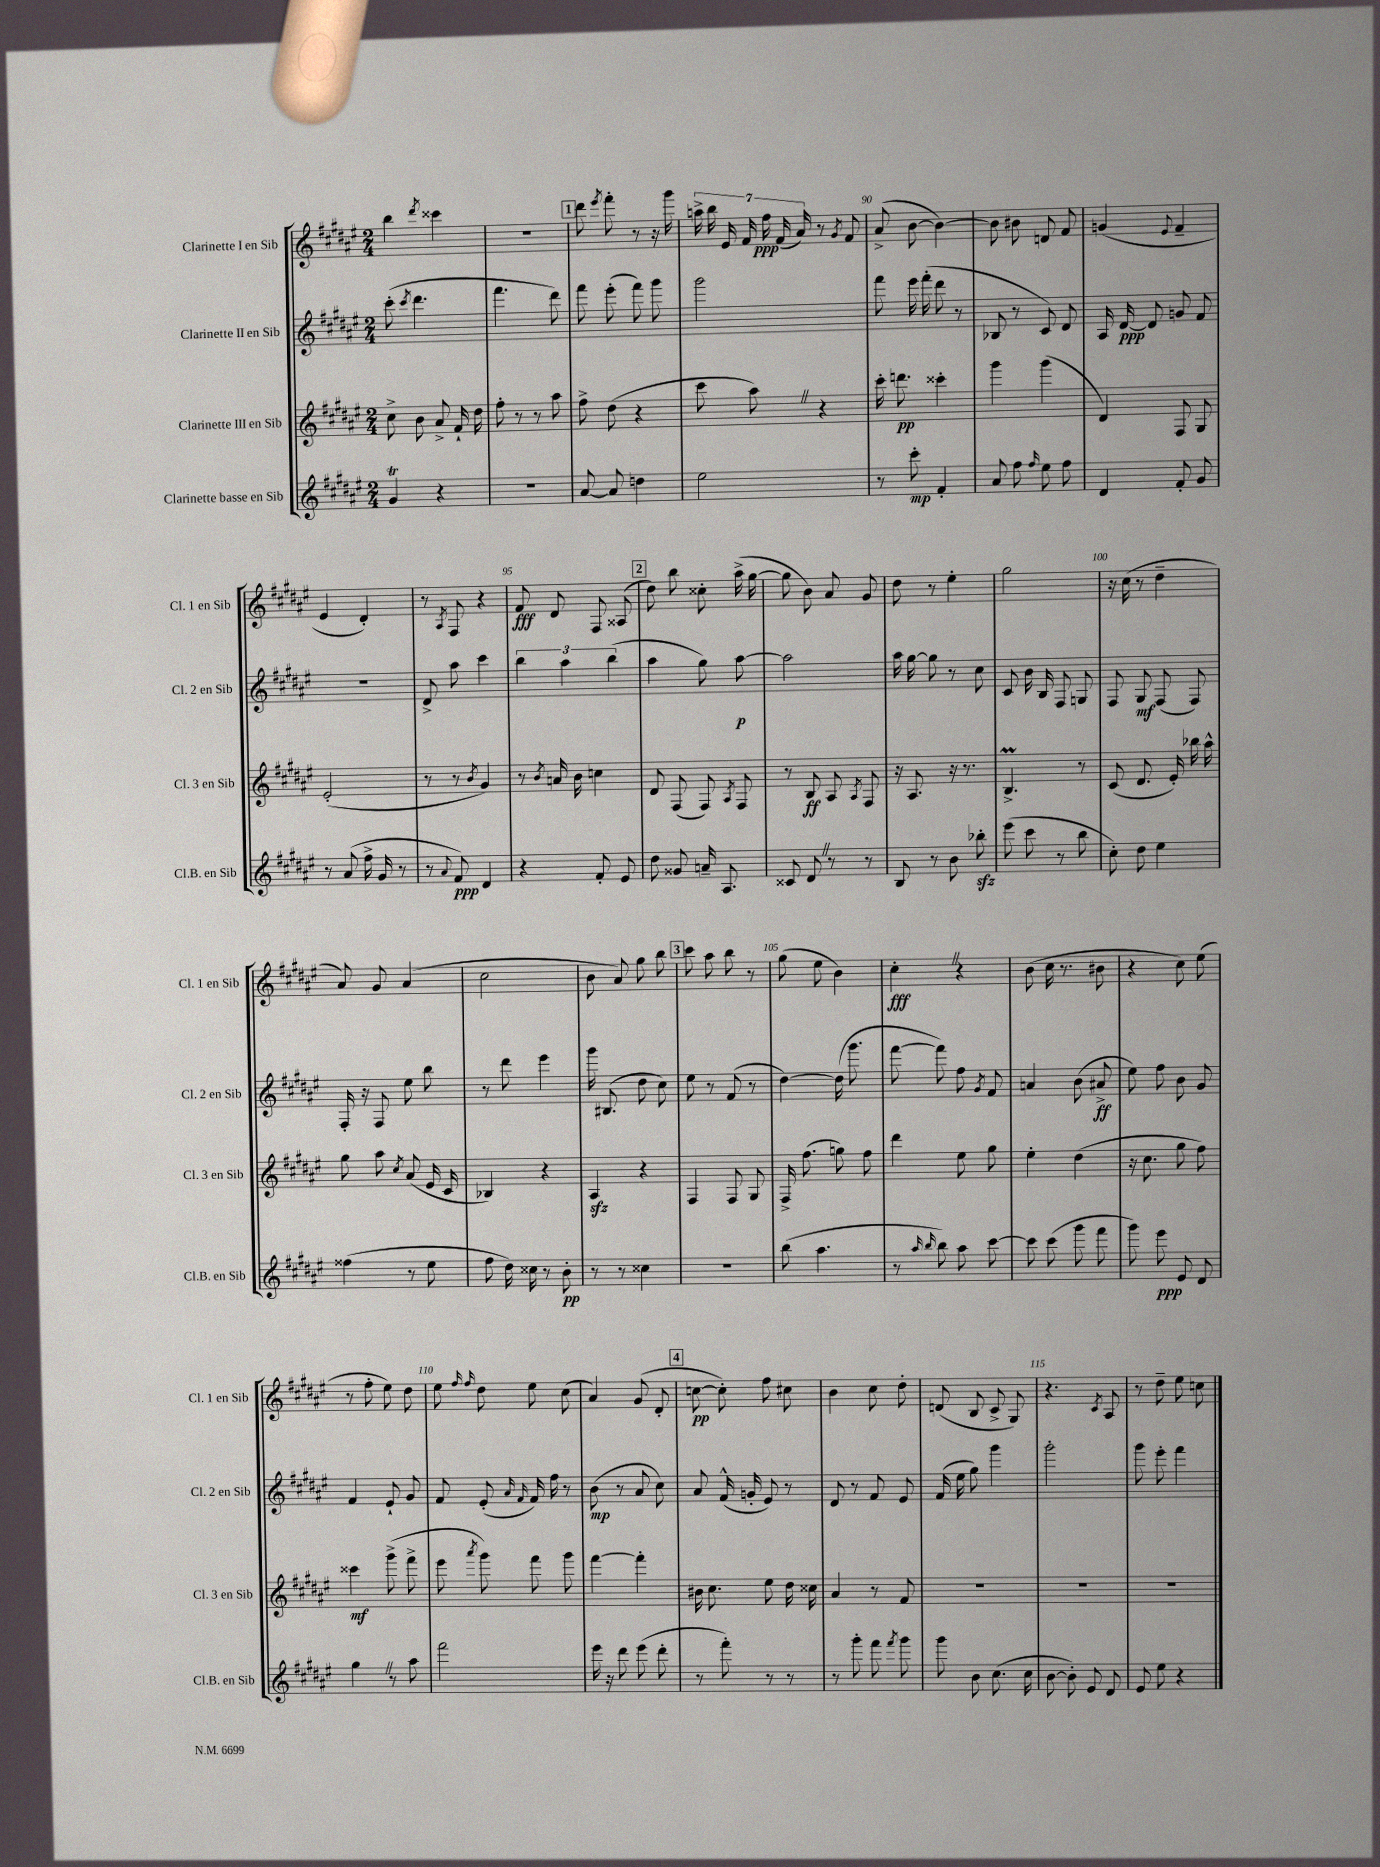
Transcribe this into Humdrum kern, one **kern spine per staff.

**kern	**kern	**kern	**kern
*staff4	*staff3	*staff2	*staff1
*clefG2	*clefG2	*clefG2	*clefG2
*k[f#c#g#d#a#e#]	*k[f#c#g#d#a#e#]	*k[f#c#g#d#a#e#]	*k[f#c#g#d#a#e#]
*M2/4	*M2/4	*M2/4	*M2/4
4g#/	8cc#^\	(8ccc#'\	4bb\
.	.	8qccc#/	.
.	8b\	4.ddd#\	.
.	.	.	8qddd#/
4r	8a#^/	.	4ccc##\
.	16f#`/	.	.
.	16dd#\	.	.
=	=	=	=
2r	8ff#'\	4.fff#\	2r
.	8r	.	.
.	8r	.	.
.	8aa#\	8ddd#\)	.
=	=	=	=
[8a#/	8ff#^\	8fff#\	8ddd#\
.	.	.	8qeee#/
8a#/]	(8dd#\	(8eee#'\	8fff#'\
4dd\	4r	8fff#\)	8r
.	.	8ggg#\	16r
.	.	.	16ggg#\
=	=	=	=
2ee#\	8ccc#\	2ggg#\	28aa^\
.	.	.	28bb\
.	.	.	28e#/
.	.	.	28f#/
.	8aa#\)	.	.
.	.	.	28ff#\
.	.	.	(28f#/
.	.	.	28a#/)
.	4r	.	8r
.	.	.	8qg#/
.	.	.	8f#/
=	=	=	=
8r	16ccc#'\	8fff#\	(8a#^/
.	8.ddd\	.	.
8ccc#'\	.	16eee#\	[8b\
.	.	(16fff#'\	.
4f#'/	4ccc##'\	8ddd#\	4b\_)
.	.	8r	.
=	=	=	=
8a#/	4ggg#\	8B-/	8b\]
8ff#\	.	8r	8b#\
16qqff#/	.	.	.
8ee#\	(4ggg#\	8c#/)	8d/
8ff#\	.	8d#/	8f#/
=	=	=	=
4d#/	4d#/)	16A#/	(4g/
.	.	[16d#/	.
.	.	8d#/]	.
.	.	.	8qqe#/
8f#'/	8F#/	8g/	4f#~/
8g#/	8G#/	8f#/	.
=	=	=	=
8r	(2e#'/	2r	4e#/
(8a#/	.	.	.
16ff#^\	.	.	4d#'/)
16g#/	.	.	.
8r	.	.	.
=	=	=	=
8r	8r	8d#^/	8r
8qqa#/	.	.	8qA#/
8f#/)	8r	8aa#\	8F#/
.	8qb/	.	.
4d#/	4g#/)	4ccc#\	4r
=	=	=	=
4r	8r	6bb\	8f#/
.	8qb/	.	.
.	16a/	.	8d#/
.	.	6aa#\	.
.	16b\	.	.
8f#'/	4cc\	.	8F#/
.	.	(6bb\	.
8e#/	.	.	(8A##/
=	=	=	=
8dd#\	8d#/	4aa#\	8dd#\)
8g##/	(8F#/	.	8bb\
16a~/	8F#/)	8gg#\)	8cc##'\
8.A#/	.	.	.
.	8qA#/	.	.
.	8F#/	[8aa#\	(16aa#^\
.	.	.	[16gg#\
=	=	=	=
8c##/	8r	2aa#\]	8gg#\]
8d#/	8B/	.	8b\)
8r	8A#/	.	8a#/
.	8qA#/	.	.
8r	8F#/	.	8g#/
=	=	=	=
8B/	16r	16aa#\	8dd#\
.	8.A#/	[16gg#\	.
8r	.	8gg#\]	8r
8b\	16r	8r	4ee#'\
.	8.r	.	.
8bb-'\	.	8cc#\	.
=	=	=	=
(8eee#\	4.B^/	8c#/	2gg#\
8ccc#\	.	16b\	.
.	.	16B/	.
8r	.	8F#/	.
8bb\	8r	8G/	.
=	=	=	=
8cc#'\)	(8c#/	8F#/	16r
.	.	.	(16cc#\
8dd#\	8.d#/	8G#/	8r
4ee#\	.	(8F#/	4dd#~\
.	16e#'/)	.	.
.	16bb-\	8F#/)	.
.	16aa#^^\	.	.
=	=	=	=
(4ff##\	8gg#\	16F#'/	8a#/)
.	.	16r	.
.	8aa#\	8F#/	8g#/
.	8qcc#/	.	.
8r	(8a#/	8ee#\	(4a#/
8ee#\	16e#/	8bb\	.
.	16c#/	.	.
=	=	=	=
8ff#\	4B-/)	8r	2cc#\
16dd#\)	.	8ddd#\	.
16cc##\	.	.	.
8r	4r	4eee#\	.
8b'\	.	.	.
=	=	=	=
8r	4A#/	16ggg#\	8b\
.	.	(8.B#/	.
8r	.	.	8a#/)
4cc##\	4r	8dd#\	8gg#\
.	.	8cc#\)	8bb\
=	=	=	=
2r	4F#/	8ee#\	8ccc#\
.	.	8r	8aa#\
.	8F#/	(8f#/	8bb\
.	8G#/	8r	8r
=	=	=	=
(8bb\	16F#^/	[4dd#\)	(8gg#\
.	(8.ff#\	.	.
4.aa#\	.	.	8ee#\
.	8gg\)	(16dd#\]	4b\)
.	.	8.ggg#\	.
.	8ff#\	.	.
=	=	=	=
8r	4ddd#\	[8fff#\	4cc#'\
16qqaa#/	.	.	.
16qqbb/	.	.	.
8bb\)	.	8fff#\])	.
8aa#\	8ee#\	8ff#\	4r
.	.	8qg#/	.
[8ccc#\	8gg#\	8f#/	.
=	=	=	=
8ccc#\]	4ee#'\	4a/	(8b\
(8ccc#\	.	.	16cc#\
.	.	.	8.r
8ggg#\	(4dd#\	(8b\	.
8fff#\	.	8a#^/	8b#\
=	=	=	=
8ggg#\)	16r	8ee#\)	4r
.	8.cc#\	.	.
8eee#\	.	8ff#\	.
8e#/	8gg#\	8b\	8cc#\)
8d#/	8ff#\)	8g#/	(8ee#\
=	=	=	=
4gg#\	4ccc##\	4f#/	8r
.	.	.	8ff#'\
8r	(8ggg#^\	8e#`/	8ee#\)
8aa#\	8fff#^\	8g#/	8dd#\
=	=	=	=
2fff#\	8eee#\	8f#/	8ee#\
.	.	.	16qqff#/
.	8qaaa#/	.	16qqff#/
.	8ggg#\)	(8e#'/	8dd#\
.	.	16qqa#/	.
.	.	16qqf#/	.
.	8fff#\	16f#/)	8ee#\
.	.	16ff#\	.
.	8ggg#\	8r	(8cc#\
=	=	=	=
16eee#\	[4fff#\	(8b\	4a#/)
16r	.	.	.
8ddd#\	.	8r	.
(8eee#\	4fff#'\]	8a#/	(8g#/
8ddd#'\	.	8cc#\)	8d#'/
=	=	=	=
8r	16b#\	8a#/	[8cc\
.	8.cc#\	.	.
8fff#'\)	.	(16f#^^/	8cc'\])
.	.	16g'/	.
8r	8ee#\	8e#/)	8ff#\
8r	16dd#\	8r	8cc#\
.	16cc##\	.	.
=	=	=	=
8r	4a#/	8d#/	4b\
8ggg#'\	.	8r	.
8fff#\	8r	8f#/	8cc#\
8qfff#/	.	.	.
8ggg#\	8f#/	8e#/	8dd#'\
=	=	=	=
8ggg#\	2r	(16f#/	(8d/
.	.	16ee#\	.
8b\	.	8gg#\)	8B/
(8.cc#\	.	4ggg#\	8c#^/
.	.	.	8G#/)
16cc#\	.	.	.
=	=	=	=
[8b\	2r	2ggg#'\	4.r
8b'\])	.	.	.
8e#/	.	.	.
.	.	.	8qc#/
8d#/	.	.	8A#/
=	=	=	=
8e#/	2r	8ggg#\	8r
8ee#\	.	8eee#'\	8dd#~\
4r	.	4fff#\	8ee#\
.	.	.	8cc\
==	==	==	==
*-	*-	*-	*-
